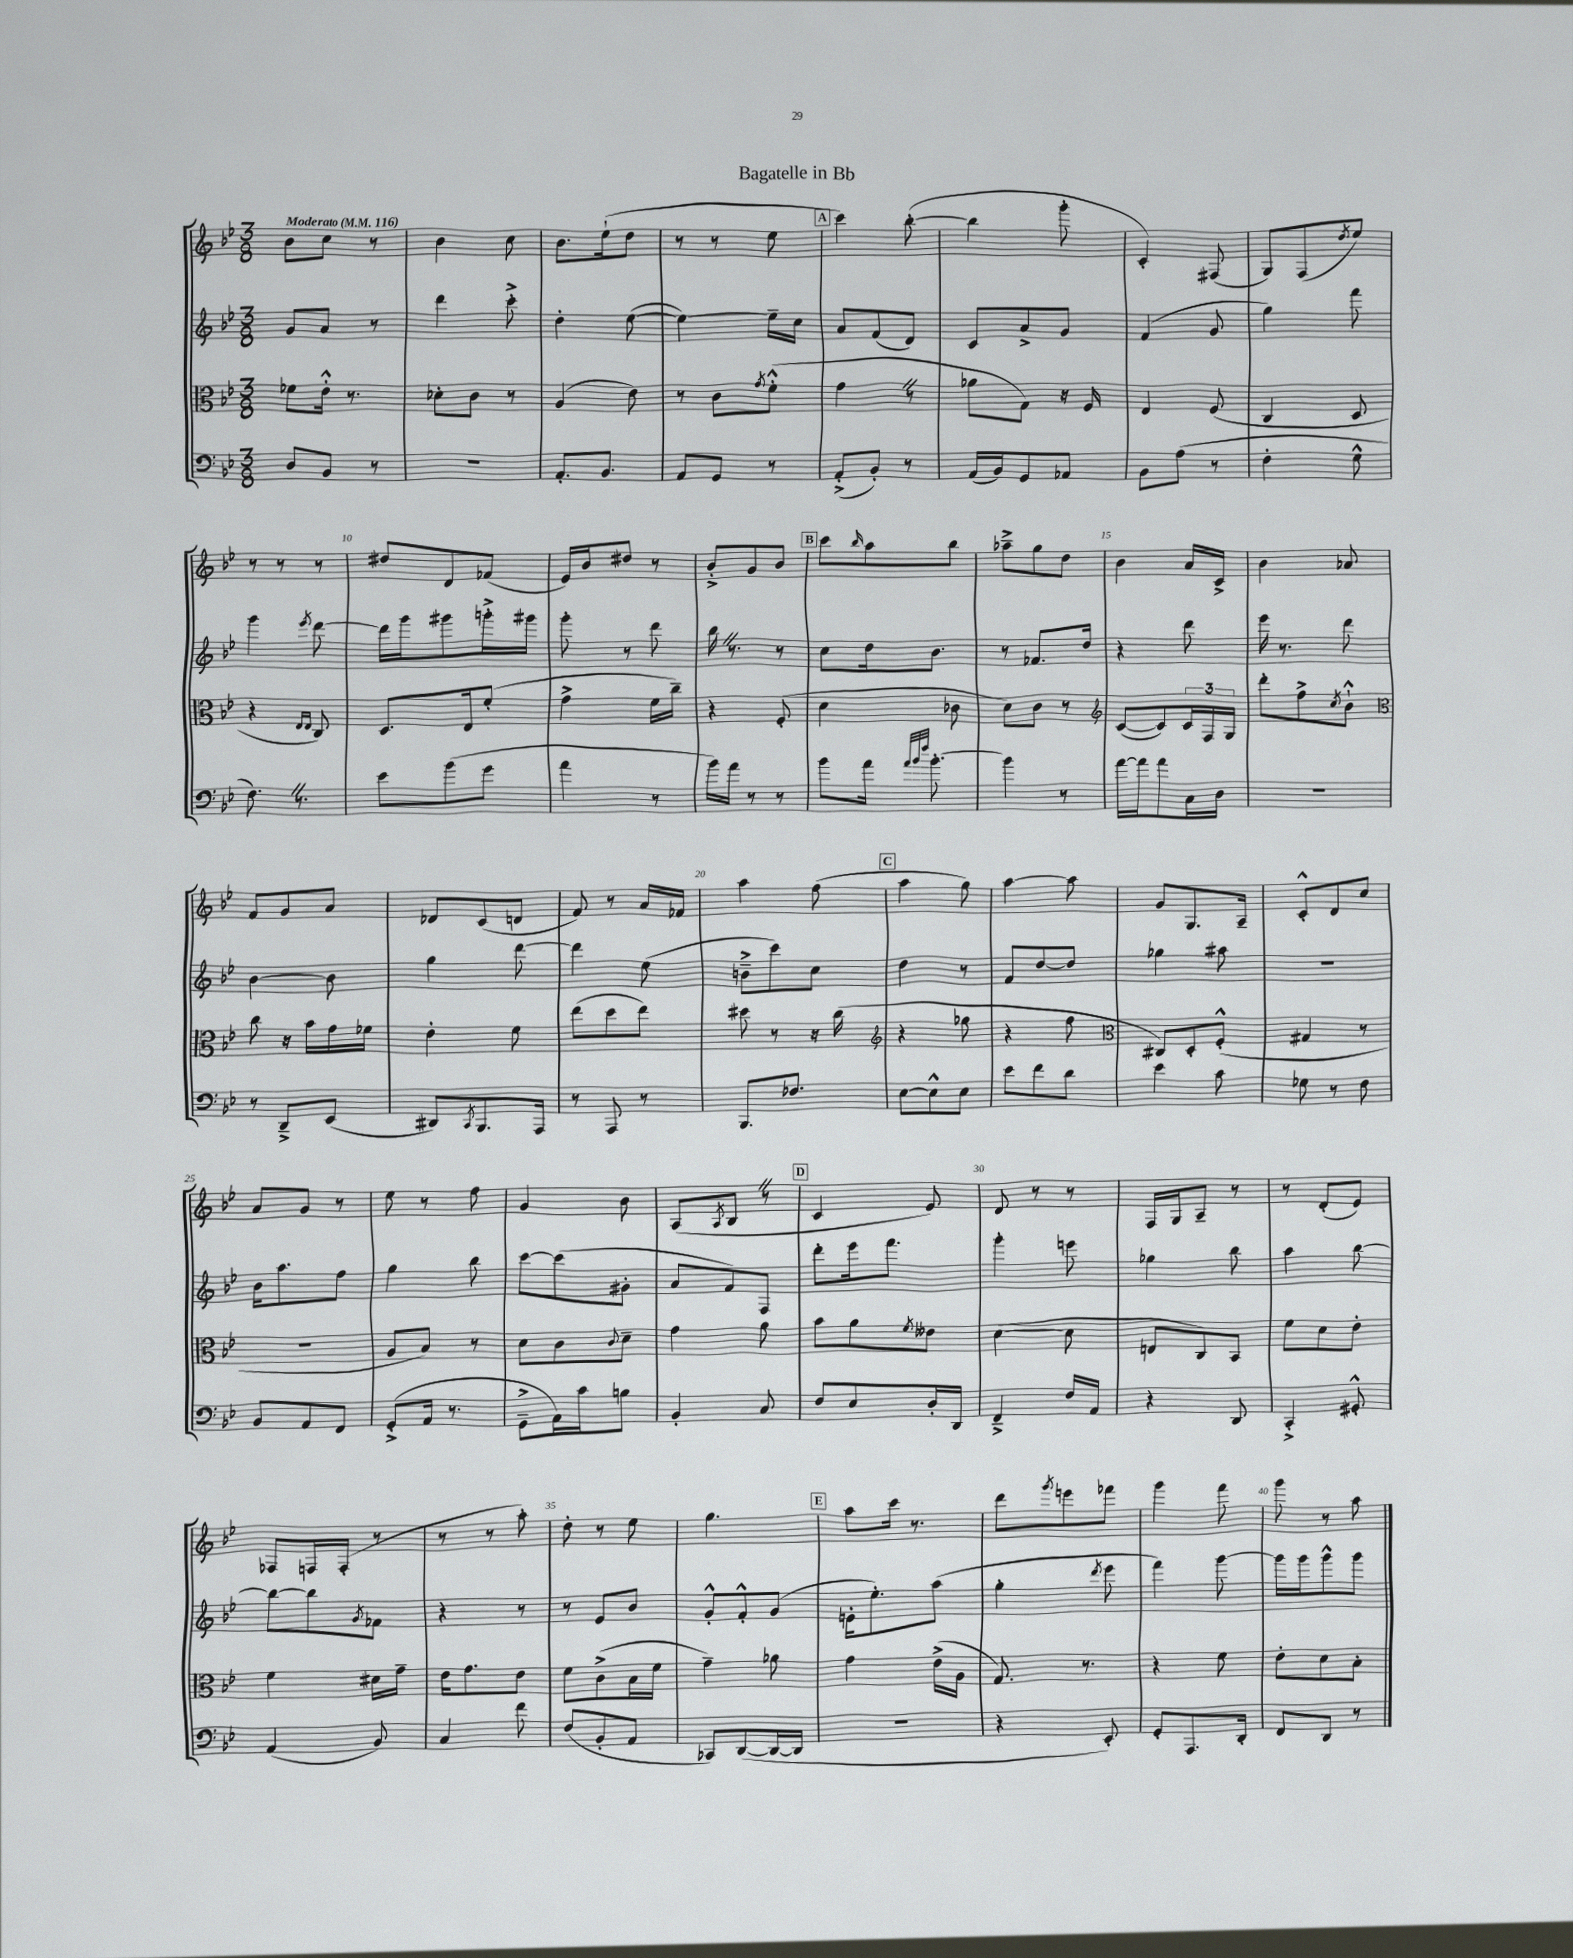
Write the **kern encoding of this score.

**kern	**kern	**kern	**kern
*staff4	*staff3	*staff2	*staff1
*clefF4	*clefC3	*clefG2	*clefG2
*k[b-e-]	*k[b-e-]	*k[b-e-]	*k[b-e-]
*M3/8	*M3/8	*M3/8	*M3/8
*MM116	*MM116	*MM116	*MM116
8D	8f-	8g	8b-
8BB-	16e-'^^	8a	8cc
.	8.r	.	.
8r	.	8r	8r
=	=	=	=
4.r	8d-'	4ddd	4b-
.	8c	.	.
.	8r	8ccc'^	8cc
=	=	=	=
8.AA'	(4A	4dd'	8.b-
8.BB-	.	.	(16ee-`
.	8e-)	([8ee-	8dd
=	=	=	=
8AA	8r	4ee-_)	8r
8GG	8c	.	8r
.	8qg	.	.
8r	(8f'^^	16ee-~]	8ee-
.	.	16cc	.
=	=	=	=
(8AA'^	4g	8a	4ccc)
8BB-')	.	(8f	.
8r	8r	8d)	([8bb-'
=	=	=	=
(16AA	8a-	8c	4bb-]
16BB-)	.	.	.
8GG	8G)	8a^	.
8AA-	16r	8g	8ggg'
.	16F	.	.
=	=	=	=
8BB-	4E-	(4f	4c')
(8A	.	.	.
8r	(8F	8g	(8F#
=	=	=	=
4F'	4C	4gg)	8G)
.	.	.	(8F
.	.	.	8qdd
8G^^	8D	8fff	8ee-)
=	=	=	=
8.F)	4r	4ggg	8r
.	.	.	8r
8.r	.	.	.
.	16qqE-	.	.
.	16qqE-	8qeee-	.
.	8C)	[8ddd	8r
=	=	=	=
8e-	8.D	16ddd]	8dd#
.	.	16ggg	.
(8b-	.	8ggg#	8d
.	16E-	.	.
8g	(8f'	16ggg'^	(8f-
.	.	16ggg#	.
=	=	=	=
4a	4g^	8ggg'	16e-)
.	.	.	16b-
.	.	8r	8dd#
8r	16f	8ddd	8r
.	16cc~)	.	.
=	=	=	=
16b-)	4r	16bb-	8b-'^
16a	.	8.r	.
8r	.	.	8g
8r	(8F'	8r	8b-
=	=	=	=
8b-	4d	8cc	8ccc
.	.	.	16qqbb-
16a	.	16dd	8aa
32qqa	.	.	.
32qqb-	.	.	.
32qqff	.	.	.
[8.b-'	.	8.b-	.
.	8c-	.	8bb-
=	=	=	=
4b-]	8d)	8r	8aa-~^
.	8c	8.f-	8gg
8r	8r	.	8dd
.	.	16dd	.
=	=	=	=
*	*clefG2	*	*
[16a	([8c	4r	4b-
16a]	.	.	.
8a	8c])	.	.
16C	24c	8ddd	16a
.	24F	.	.
16D	.	.	16c^
.	24G	.	.
=	=	=	=
4.r	8ddd'	16eee-	4b-
.	.	8.r	.
.	8ff^	.	.
.	8qcc	.	.
.	8b-`^^	8ddd	8a-
=	=	=	=
*	*clefC3	*	*
8r	8cc	[4b-	8f
8DD~^	16r	.	8g
.	16b-	.	.
(8EE-	16g	8b-]	8a
.	16f-	.	.
=	=	=	=
8DD#)	4e-'	4gg	8d-
8qCC	.	.	.
8.BBB-	.	.	(8c
.	8f	[8ddd	8d
16AAA	.	.	.
=	=	=	=
8r	(8ee-	4ddd]	8f)
8AAA	8dd	.	8r
8r	8ee-)	(8ee-	16a
.	.	.	16f-
=	=	=	=
8.BBB-	8dd#	8b~^	4aa
.	8r	8ccc)	.
8.F-	.	.	.
.	16r	8cc	(8ff
.	(16cc	.	.
=	=	=	=
*	*clefG2	*	*
[8E-	4r	4dd	4aa
8E-^^]	.	.	.
8E-	8gg-	8r	8gg)
=	=	=	=
8e-	4r	8f	[4aa
8f	.	[8dd	.
8d	8ff	8dd]	8aa]
=	=	=	=
*	*clefC3	*	*
4e-	8C#)	4gg-	8g
.	8D'	.	8.G
8c	(8F'^^	8aa#	.
.	.	.	16A~
=	=	=	=
8G-	4G#	4.r	8c'^^
8r	.	.	8d
8F	8r	.	8cc
=	=	=	=
8BB-	4.r	16b-	8a
.	.	8.aa	.
8AA	.	.	8g
8FF	.	8ff	8r
=	=	=	=
(8GG'^	8A	4gg	8ee-
16AA	8B-)	.	8r
8.r	.	.	.
.	8r	8bb-	8ff
=	=	=	=
8GG~^	8d	[8ccc	4g
16AA)	8c	(8ccc]	.
16c	.	.	.
.	8qqc	.	.
8B	8d~	8g#'	8b-
=	=	=	=
4BB-'	4g	8a	(8A
.	.	.	8qA
.	.	8f)	8B-
8C	8a	8F	8r
=	=	=	=
8F	8b-	8ddd'	4c
8E-	8a	16eee-	.
.	.	8.fff	.
.	8qf	.	.
16D'	8e--	.	8e-)
16DD	.	.	.
=	=	=	=
4FF~^	([4d	4ggg'	8d
.	.	.	8r
16F	8d]	8eee	8r
16AA	.	.	.
=	=	=	=
4r	8E	4gg-	16F
.	.	.	16G
.	8C)	.	8A~
8DD	8BB-	8bb-	8r
=	=	=	=
4CC'^	8f	4aa	8r
.	8d	.	(8d'
8GG#'^^	8e-'	[8bb-	8e-)
=	=	=	=
(4AA	4f	8bb-_	8F-
.	.	8bb-]	16F
.	.	.	(16F'
.	.	8qg	.
8BB-)	16d#	8f-	8r
.	16g~	.	.
=	=	=	=
4C	16e-	4r	8r
.	8.g	.	.
.	.	.	8r
8f	8e-	8r	8aa')
=	=	=	=
(8F	8f	8r	8dd'
8BB-'	(8c^	8e-	8r
8AA	16B-	8b-	8ee-
.	16f	.	.
=	=	=	=
8CC-)	4g~)	8g'^^	4.gg
([8DD	.	8f'^^	.
16DD_	8a-	(8g	.
16DD]	.	.	.
=	=	=	=
4.r	4g	16e'	8aa
.	.	8.ee-')	.
.	.	.	16ccc
.	.	.	8.r
.	(16e-^	(8aa	.
.	16A	.	.
=	=	=	=
4r	8.G)	4gg'	8ddd
.	.	.	8qggg
.	.	.	8eee
.	8.r	.	.
.	.	8qddd	.
8EE-')	.	8eee-	8fff-
=	=	=	=
8GG'	4r	4fff)	4ggg
8.AAA	.	.	.
.	8f	[8ggg	8fff
16DD'	.	.	.
=	=	=	=
8FF	8e-'	16ggg]	8ggg
.	.	16ggg	.
8DD	8d	8ggg^^	8r
8r	8B-'	8ggg	8aa
==	==	==	==
*-	*-	*-	*-
